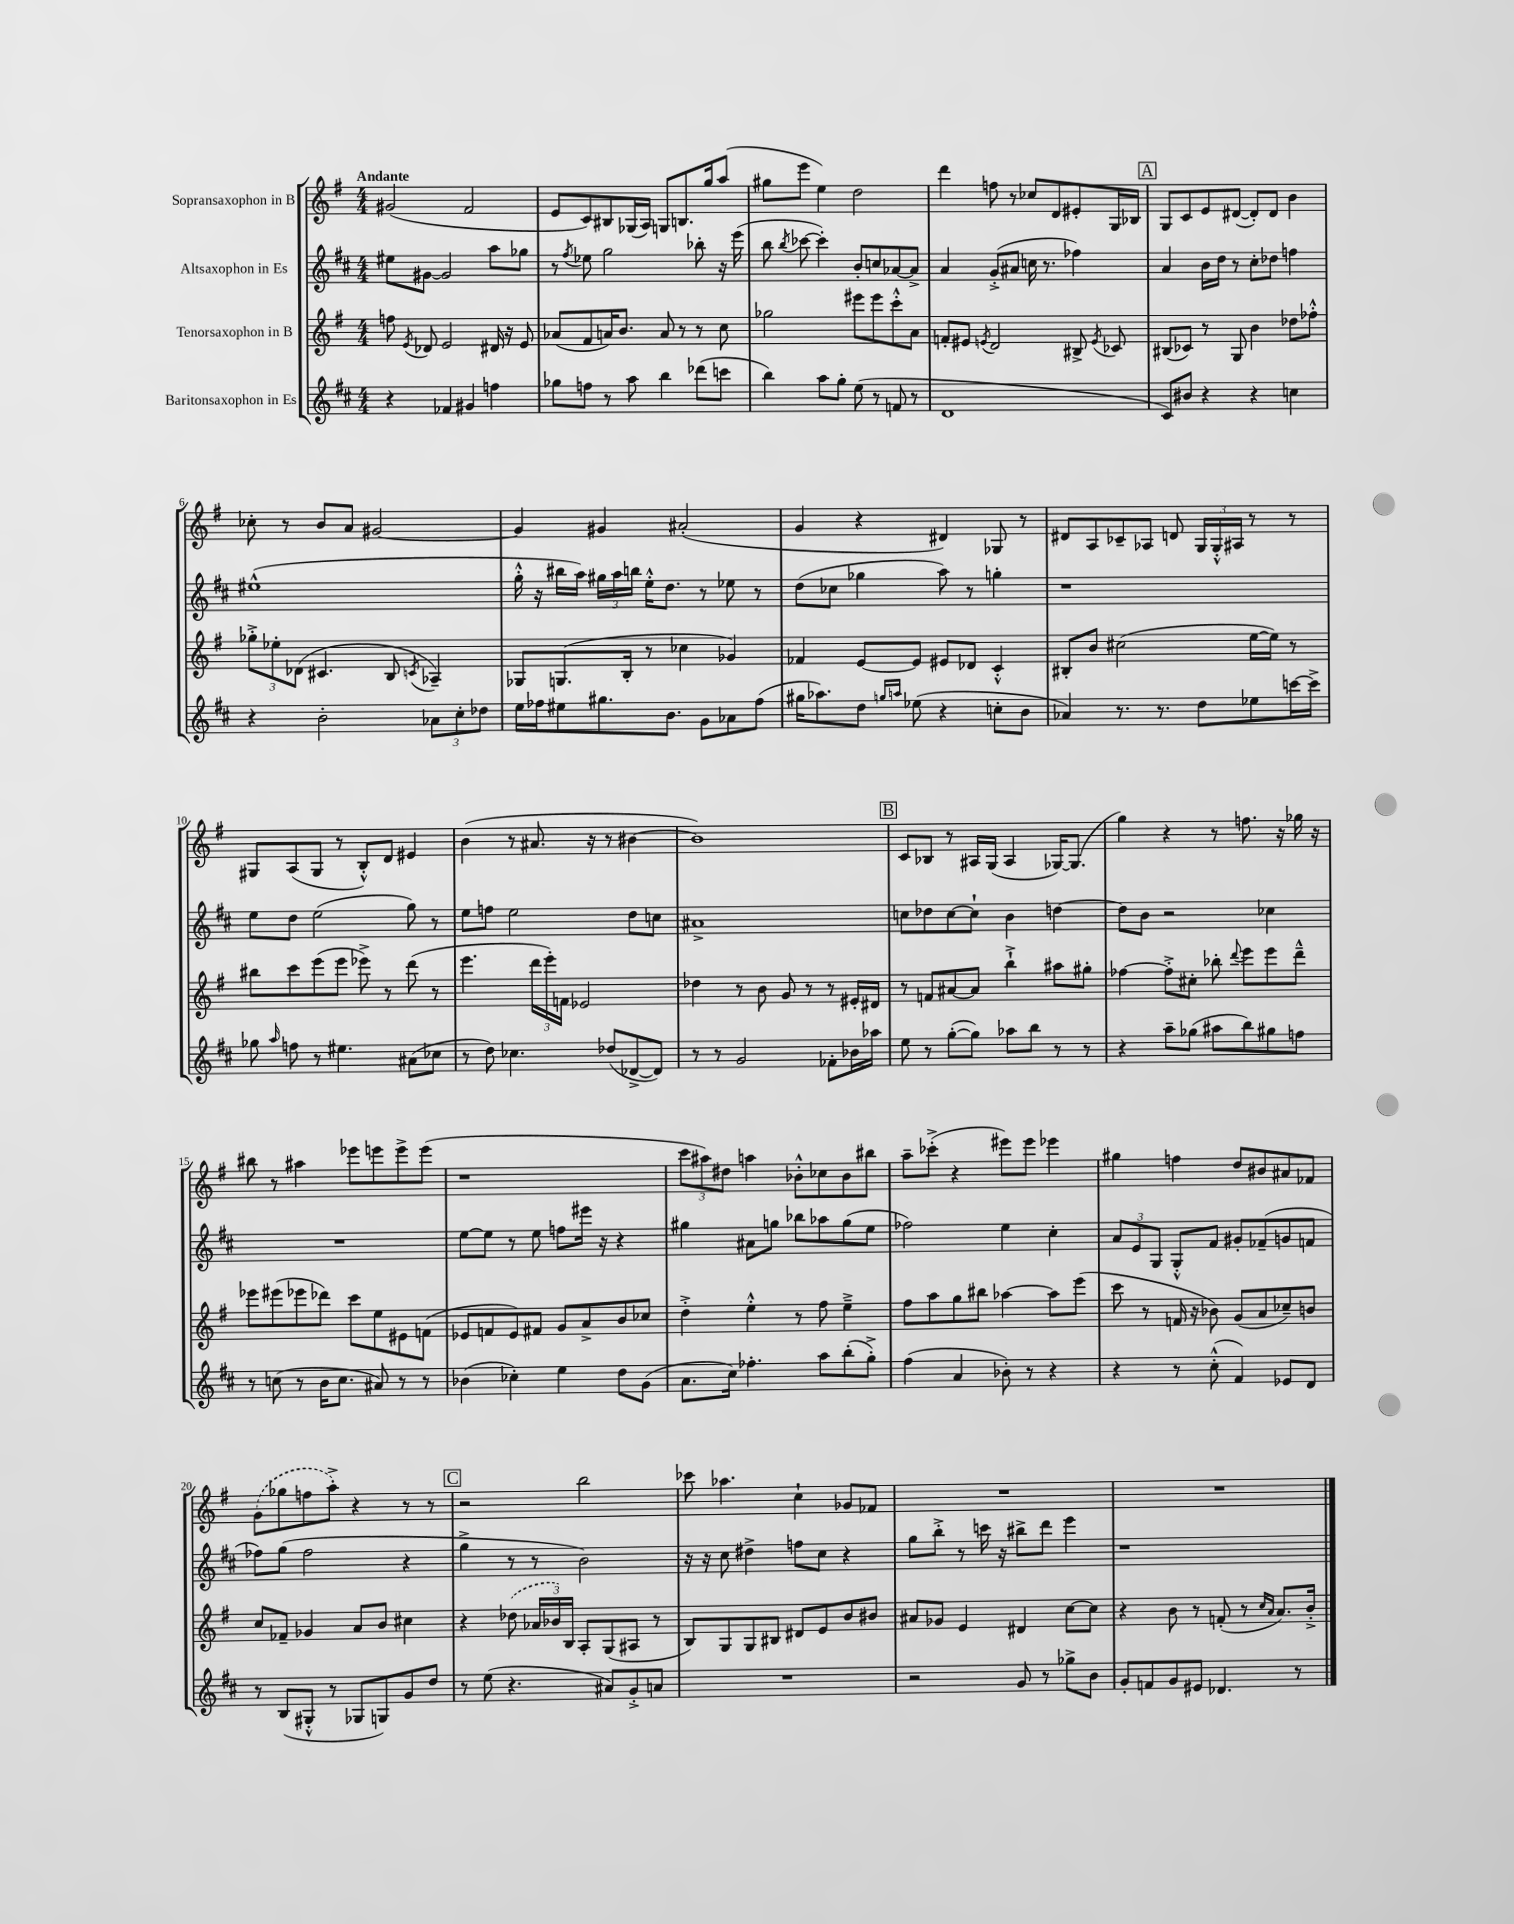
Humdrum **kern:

**kern	**kern	**kern	**kern
*staff4	*staff3	*staff2	*staff1
*clefG2	*clefG2	*clefG2	*clefG2
*k[f#c#]	*k[f#]	*k[f#c#]	*k[f#]
*M4/4	*M4/4	*M4/4	*M4/4
4r	8ff	8ee#	(2g#
.	8qe	.	.
.	8d-	[8g#	.
4f-	2e	2g#]	.
4g#	.	.	2f#
4ff	16d#	8aa	.
.	16r	.	.
.	8e	8gg-	.
=	=	=	=
8gg-	(8a-	8r	8e
.	.	8qff#	.
8ff	8f#	8ee-	8c)
8r	16a)	2gg	8B#
.	8.b	.	.
8aa	.	.	(16G-
.	.	.	16A)
4bb	8a	.	8G
.	8r	.	8.B
(8ddd-	8r	8bb-'	.
.	.	.	16gg
8ccc	8cc	16r	(8aa
.	.	(16eee	.
=	=	=	=
4bb)	2gg-	8bb	8gg#
.	.	8qbb	.
.	.	[8ccc-	8eee
8aa	.	4ccc-'])	4ee)
8gg'	.	.	.
(8ee	8eee#	8b'	2dd
8r	8eee#	8cc	.
8f	8ccc'^^	[8a-	.
8r	8a	8a-^]	.
=	=	=	=
1d	8f'	4a	4ddd
.	8e#	.	.
.	8qe	.	.
.	2d	(8g'^	8ff
.	.	8a#	8r
.	.	16cc	8cc-
.	.	8.r	.
.	.	.	8d
.	8B#^	4ff-)	8e#'
.	8qe	.	.
.	8c-	.	16G
.	.	.	16B-
=	=	=	=
8c#)	(8B#	4a	8G
8b#	8c-)	.	8c
4r	8r	16b	8e
.	.	16dd	.
.	8G	8r	([8d#
4r	4b	8cc#'	8d#'])
.	.	8dd-	8d#
4cc	8dd-	4ff	4b
.	8ff-'^^	.	.
=	=	=	=
4r	12gg-'^	(1ee#^^	8cc-'
.	12ee-'	.	.
.	.	.	8r
.	(12d-	.	.
2b'	4.c#	.	8b
.	.	.	8a
.	.	.	[2g#
.	8B	.	.
.	8qc	.	.
12a-	4A-~)	.	.
12cc#'	.	.	.
12dd-	.	.	.
=	=	=	=
16ee	8G-	16gg'^^	4g#]
16ff-	.	16r	.
8ee#	(8.G	16bb#	.
.	.	16aa)	.
8.gg#	.	24gg#	4g#
.	.	24aa	.
.	16B'	.	.
.	.	24bb	.
.	8r	16ee'^^	.
8.b	.	8.dd	.
.	4cc-	.	(2a#'
8g	.	8r	.
8a-	4g-)	8ee-	.
(8ff-	.	8r	.
=	=	=	=
16gg#	4f-	(8dd	4g
8.aa-)	.	.	.
.	.	8cc-	.
8dd	[8e	4gg-	4r
16qqgg	.	.	.
16qqaa	.	.	.
(8ee-	8e]	.	.
4r	8e#	8aa)	4d#)
.	8d-	8r	.
8cc'	4c'^^	4gg'	8G-
8b	.	.	8r
=	=	=	=
4a-)	8B#'	1r	8d#
.	8b	.	8A
8.r	(2cc#	.	8c-~
.	.	.	8A-
8.r	.	.	.
.	.	.	8d
8dd	.	.	24G
.	.	.	24G'^^
.	.	.	24A#
8ee-	[16ee	.	8r
.	16ee])	.	.
[16ccc	8r	.	8r
16ccc^]	.	.	.
=	=	=	=
8gg-	8bb#	8ee	8G#
16qqaa	.	.	.
8ff	8ccc	8dd	(8A
8r	(8eee	(2ee	8G#
4.ee#	8eee	.	8r
.	8eee-^)	.	8B'^^)
.	8r	.	8d
(8a#	(8ddd	8gg)	4e#
8cc-	8r	8r	.
=	=	=	=
8r	4.eee	8ee	(4b
8dd)	.	8ff	.
4.cc-	.	2ee	8r
.	24ddd	.	8.a#
.	24eee')	.	.
.	24f	.	.
.	2e-	.	.
.	.	.	16r
(8dd-	.	.	8r
[8d-^	.	8dd	[4b#
8d-])	.	8cc	.
=	=	=	=
8r	4dd-	1a#^	1b#])
8r	.	.	.
2g	8r	.	.
.	8b	.	.
.	8g	.	.
.	8r	.	.
8f-'	8r	.	.
16b-	16e#'	.	.
16aa-	16d#	.	.
=	=	=	=
8ee	8r	8cc	8c
8r	8f	8dd-	8B-
([8gg'	[8a#	[8cc	8r
8gg])	8a#]	8cc`]	16A#
.	.	.	(16G
8aa-	4bb`^	4b	4A#
8bb	.	.	.
8r	8aa#	[4dd	[16G-)
.	.	.	(8.G-]
8r	8gg#'	.	.
=	=	=	=
4r	[4ff-	8dd]	4gg)
.	.	8b	.
8aa~	8ff-'^]	2r	4r
(8gg-	8cc#'	.	.
8aa#	8bb-'	.	8r
.	8qqddd	.	.
8bb)	8eee	.	8.ff
8gg#	8eee	4cc-	.
.	.	.	16r
8ff	8ddd~^^	.	16gg-
.	.	.	16r
=	=	=	=
8r	8eee-	1r	8bb#
(8cc	(8eee#	.	8r
8r	8eee-	.	4aa#
16b	8ddd-)	.	.
8.cc	.	.	.
.	8ccc	.	8eee-
8a#)	8ee	.	8eee
8r	8e#	.	8eee^
8r	(8f	.	(8eee
=	=	=	=
(4b-	8e-	[8ee	1r
.	8f	8ee]	.
4cc-')	8e-)	8r	.
.	8f#	8ee	.
4ee	8g	8ff	.
.	8a^	16eee#	.
.	.	16r	.
8dd	8b	4r	.
(8g	8cc-	.	.
=	=	=	=
8.a	4dd'^	4gg#	12ccc
.	.	.	12aa#)
.	.	.	12dd#
16cc#)	.	.	.
4.ff-'	4ee'^^	8a#	4aa
.	.	8gg	.
.	8r	8bb-	8b-'^^
8aa	8ff#	8aa-	8cc-
(8bb'	4ee~^	(8gg	8b-
8gg'^)	.	8ee	8bb#
=	=	=	=
(4ff#	8ff#	2ff-)	8aa~
.	8aa	.	(8ccc-'^
4a	8gg	.	4r
.	8bb#	.	.
8b-')	[4aa-	4ee	8eee#)
8r	.	.	8eee#
4r	8aa-]	4cc#'	4eee-
.	(8eee	.	.
=	=	=	=
4r	8ccc	12a	4gg#
.	.	12e	.
.	8r	.	.
.	.	12G	.
8r	16f	8G'^^	4ff
.	16r	.	.
(8cc#'^^	8b-)	8f#	.
4f#)	(8g	8g#'	8dd
.	8a	(8f-~	8b#
8e-	8cc-~)	8g	8a#
8d	8b	8f	8f-
=	=	=	=
8r	8cc	8ff-)	(8g
(8B	8f-~	(8gg	8gg-
8G#'^^	4g-	2ff-	8ff
8r	.	.	8aa'^)
8G-	8a	.	4r
8G)	8b	.	.
8g	4cc#	4r	8r
8dd	.	.	8r
=	=	=	=
8r	4r	4gg^	2r
(8ee	.	.	.
4.r	(8dd-	8r	.
.	24a-	8r	.
.	24b-)	.	.
.	24B	.	.
.	8A'	2b)	2bb
8a#)	(8G	.	.
8g'^	8A#	.	.
8a	8r	.	.
=	=	=	=
1r	8B)	16r	8ccc-
.	.	16r	.
.	8G	8cc#	4.aa-
.	8G	4dd#^	.
.	8B#	.	.
.	8d#	8ff	4cc`
.	8e	8cc#	.
.	8b	4r	8g-
.	8b#	.	8f-
=	=	=	=
2r	8a#	8gg	1r
.	8g-	8bb'^	.
.	4e	8r	.
.	.	16ccc	.
.	.	16r	.
8g	4d#	8bb#^	.
8r	.	8ddd	.
8gg-^	[8cc	4eee	.
8b	8cc]	.	.
=	=	=	=
8g'	4r	1r	1r
8f	.	.	.
8g	8b	.	.
8e#	8r	.	.
4.d-	(8f'	.	.
.	8r	.	.
.	16qqcc	.	.
.	16qqa	.	.
.	8.a)	.	.
8r	.	.	.
.	16b'^	.	.
==	==	==	==
*-	*-	*-	*-
